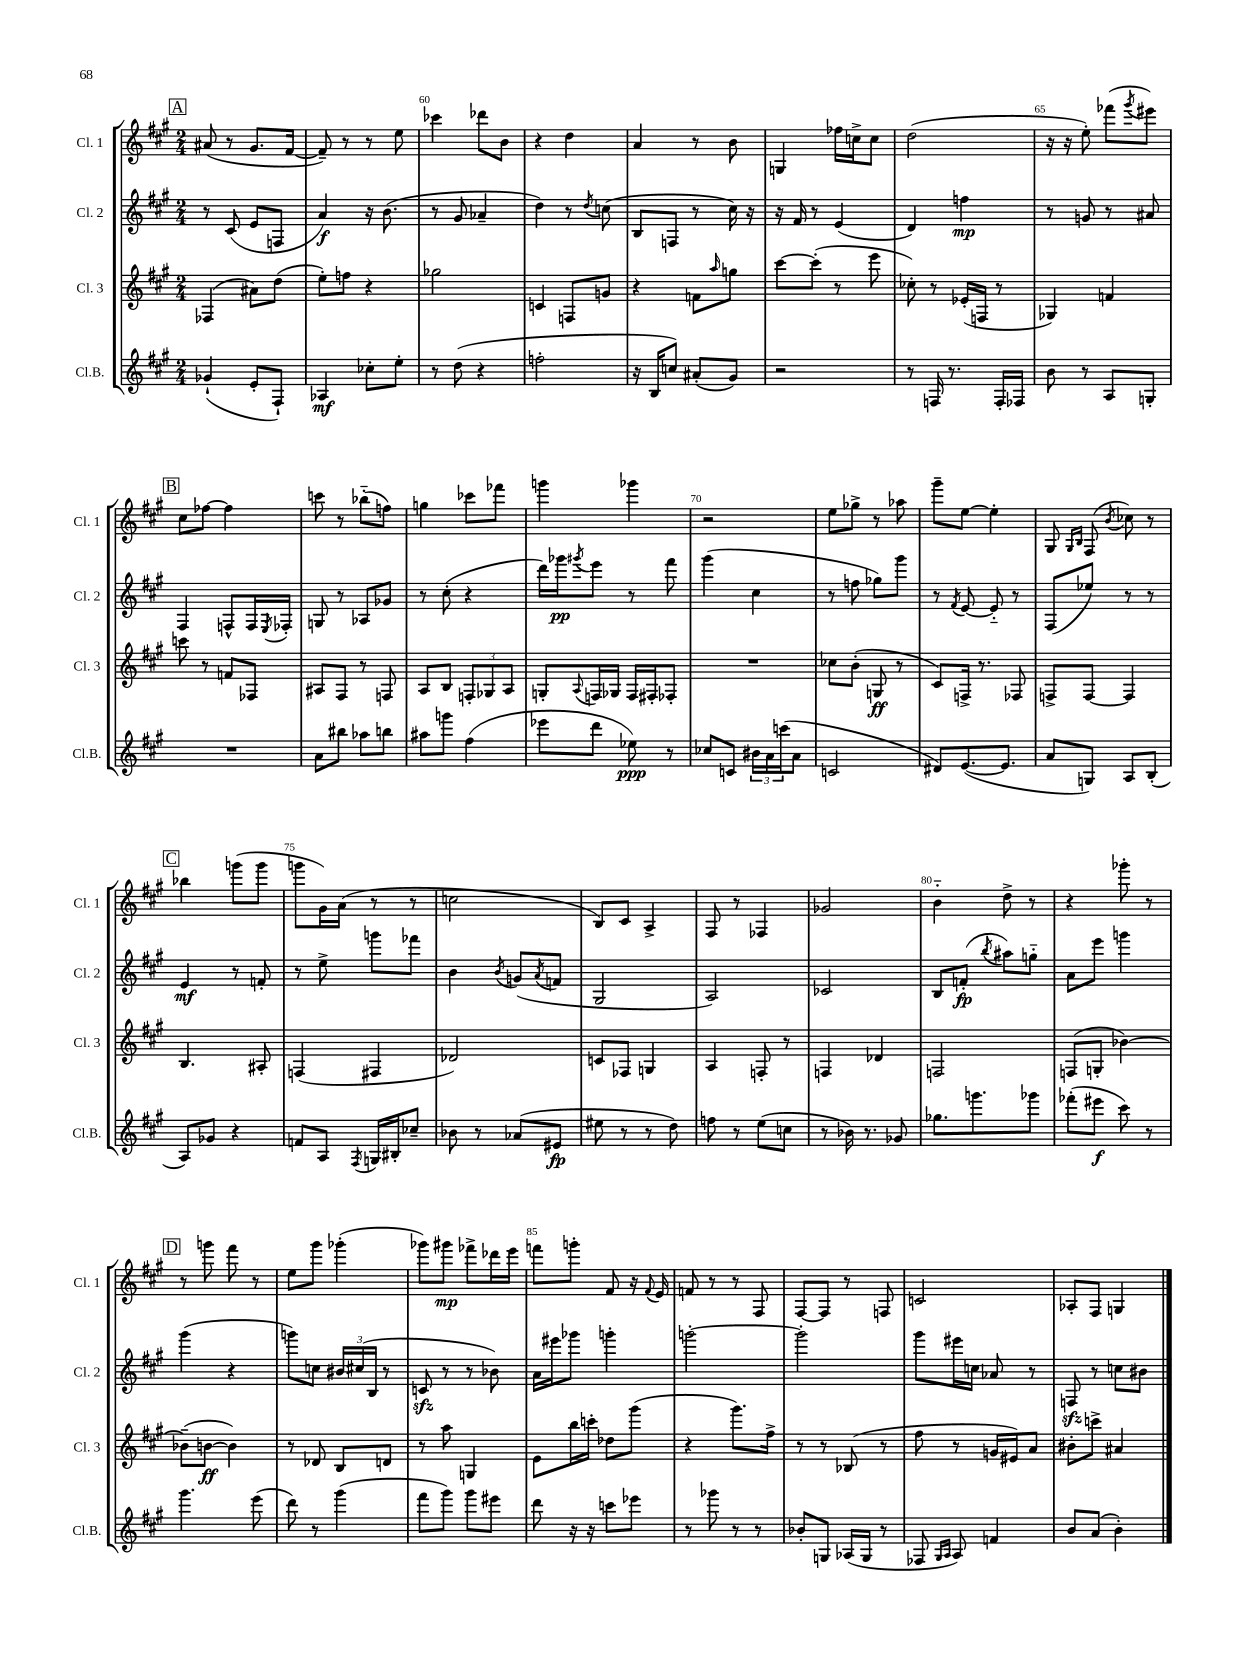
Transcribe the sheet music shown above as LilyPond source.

<<
\new StaffGroup <<
\new Staff = "s0" \with { instrumentName = "Cl. 1" shortInstrumentName = "Cl. 1" } {
    \clef treble \key a \major \numericTimeSignature \time 2/4
    \mark \markup { \box "A" } ais'8( r8 gis'8. fis'16~ |
    fis'8--) r8 r8 e''8 |
    ces'''4 des'''8 b'8 |
    r4 d''4 |
    a'4 r8 b'8 |
    g4 fes''16 c''16-> c''8 |
    d''2( |
    r16 r16 e''8-.) fes'''8( \acciaccatura { gis'''8 } eis'''8) |
    \mark \markup { \box "B" } cis''8 fes''8~ fes''4 |
    c'''8 r8 bes''8-_( f''8) |
    g''4 ces'''8 fes'''8 |
    g'''4 ges'''4 |
    r2 |
    e''8 ges''8-> r8 aes''8 |
    gis'''8-- e''8~ e''4-. |
    gis8 \grace { gis16 b16 } fis8( \acciaccatura { b'8 } ces''8) r8 |
    \mark \markup { \box "C" } bes''4 g'''8( g'''8 |
    g'''8 gis'16) a'16( r8 r8 |
    c''2 |
    b8) cis'8 a4-> |
    fis8 r8 fes4 |
    ges'2 |
    b'4-_ d''8-> r8 |
    r4 ges'''8-. r8 |
    \mark \markup { \box "D" } r8 g'''8 fis'''8 r8 |
    e''8 gis'''8 ges'''4-.( |
    ges'''8) gis'''8\mp fes'''8-> des'''16 e'''16 |
    f'''8 g'''8-. fis'8 r16 \appoggiatura { fis'8 } e'16 |
    f'8 r8 r8 fis8 |
    fis8~ fis8 r8 f8 |
    c'2 |
    aes8-. fis8 g4 \bar "|." |
}
\new Staff = "s1" \with { instrumentName = "Cl. 2" shortInstrumentName = "Cl. 2" } {
    \clef treble \key a \major \numericTimeSignature \time 2/4
    \mark \markup { \box "A" } r8 cis'8( e'8 f8 |
    a'4\f) r16 b'8.( |
    r8 gis'8 aes'4-- |
    d''4) r8 \acciaccatura { d''8 } c''8( |
    b8 f8 r8 cis''16) r16 |
    r16 fis'16 r8 e'4( |
    d'4) f''4\mp |
    r8 g'8 r8 ais'8 |
    \mark \markup { \box "B" } fis4 f8-^ f16 \acciaccatura { e8 } fes16-. |
    g8 r8 aes8 ges'8 |
    r8 cis''8-.( r4 |
    d'''16) ges'''16\pp \acciaccatura { gis'''8 } e'''8 r8 fis'''8 |
    gis'''4( cis''4 |
    r8 f''8 ges''8) gis'''8 |
    r8 \acciaccatura { fis'8 } e'8~ e'8-_ r8 |
    fis8( ees''8) r8 r8 |
    \mark \markup { \box "C" } e'4\mf r8 f'8-. |
    r8 e''8-> g'''8 fes'''8 |
    b'4 \acciaccatura { b'8 } g'8( \acciaccatura { a'8 } f'8 |
    gis2 |
    a2) |
    ces'2 |
    b8 f'8-.\fp( \acciaccatura { b''8 } ais''8) g''8-_ |
    a'8 e'''8 g'''4 |
    \mark \markup { \box "D" } gis'''4( r4 |
    g'''8) c''8 \tuplet 3/2 { bis'16 cis''16( b16 } r8 |
    c'8\sfz r8 r8 bes'8) |
    a'16 eis'''16 ges'''8 g'''4-. |
    g'''2~-. |
    g'''2-. |
    gis'''8 eis'''16 c''16 aes'8 r8 |
    f8\sfz r8 c''8 bis'8 \bar "|." |
}
\new Staff = "s2" \with { instrumentName = "Cl. 3" shortInstrumentName = "Cl. 3" } {
    \clef treble \key a \major \numericTimeSignature \time 2/4
    \mark \markup { \box "A" } fes4( ais'8) d''8( |
    e''8-.) f''8 r4 |
    ges''2 |
    c'4 f8 g'8 |
    r4 f'8 \grace { a''16 } g''8 |
    cis'''8~ cis'''8-.( r8 e'''8 |
    ces''8-.) r8 ees'16-.( f16 r8 |
    ges4) f'4 |
    \mark \markup { \box "B" } c'''8 r8 f'8 fes8 |
    ais8 fis8 r8 f8 |
    a8 b8 \tuplet 3/2 { f8-. ges8 a8 } |
    g8-. \appoggiatura { a8 } f16 ges16 f16 fis16-. fes8-. |
    R2 |
    ces''8 b'8-.( g8\ff r8 |
    cis'8) f16-> r8. fes8 |
    f8-> f8~ f4 |
    \mark \markup { \box "C" } b4. ais8-. |
    f4( fis4 |
    des'2) |
    c'8 fes8 g4 |
    a4 f8-. r8 |
    f4 des'4 |
    f2 |
    f8( g8-. bes'4~) |
    \mark \markup { \box "D" } bes'8--( b'8~\ff b'4) |
    r8 des'8 b8 d'8 |
    r8 a''8 g4 |
    e'8 b''16 c'''16-. des''8 gis'''8( |
    r4 gis'''8.) fis''16-> |
    r8 r8 bes8( r8 |
    fis''8 r8 g'16 eis'16) a'8 |
    bis'8-. c'''8-> ais'4 \bar "|." |
}
\new Staff = "s3" \with { instrumentName = "Cl.B." shortInstrumentName = "Cl.B." } {
    \clef treble \key a \major \numericTimeSignature \time 2/4
    \mark \markup { \box "A" } ges'4-!( e'8-. fis8-!) |
    aes4\mf ces''8-. e''8-. |
    r8 d''8( r4 |
    f''2-. |
    r16 b16 c''8) ais'8-.( gis'8) |
    r2 |
    r8 f16 r8. f16-. fes16 |
    b'8 r8 a8 g8-. |
    \mark \markup { \box "B" } R2 |
    a'8 bis''8 aes''8 b''8 |
    ais''8 g'''8 fis''4( |
    ees'''8 d'''8 ees''8\ppp) r8 |
    ces''8 c'8 \tuplet 3/2 { bis'16 a'16 c'''16( } a'8 |
    c'2 |
    dis'8) e'8.~( e'8. |
    a'8 g8) a8 b8-.( |
    \mark \markup { \box "C" } a8) ges'8 r4 |
    f'8 a8 \acciaccatura { fis8 } g16 bis16-. ces''8-- |
    bes'8 r8 aes'8( eis'8\fp |
    eis''8 r8 r8 d''8) |
    f''8 r8 e''8( c''8 |
    r8 bes'16) r8. ges'8 |
    ges''8. g'''8. ges'''8 |
    fes'''8-.( eis'''8\f cis'''8) r8 |
    \mark \markup { \box "D" } gis'''4. e'''8( |
    d'''8) r8 gis'''4( |
    fis'''8 gis'''8) gis'''8 eis'''8 |
    d'''8 r16 r16 c'''8 ees'''8 |
    r8 ges'''8 r8 r8 |
    bes'8-. g8 aes16( g16 r8 |
    fes8 \grace { gis16 a16 } a8) f'4 |
    b'8 a'8( b'4-.) \bar "|." |
}
>>
>>
\layout { \context { \Score currentBarNumber = #58 \override BarNumber.break-visibility = ##(#f #t #t) barNumberVisibility = #(every-nth-bar-number-visible 5) } }
